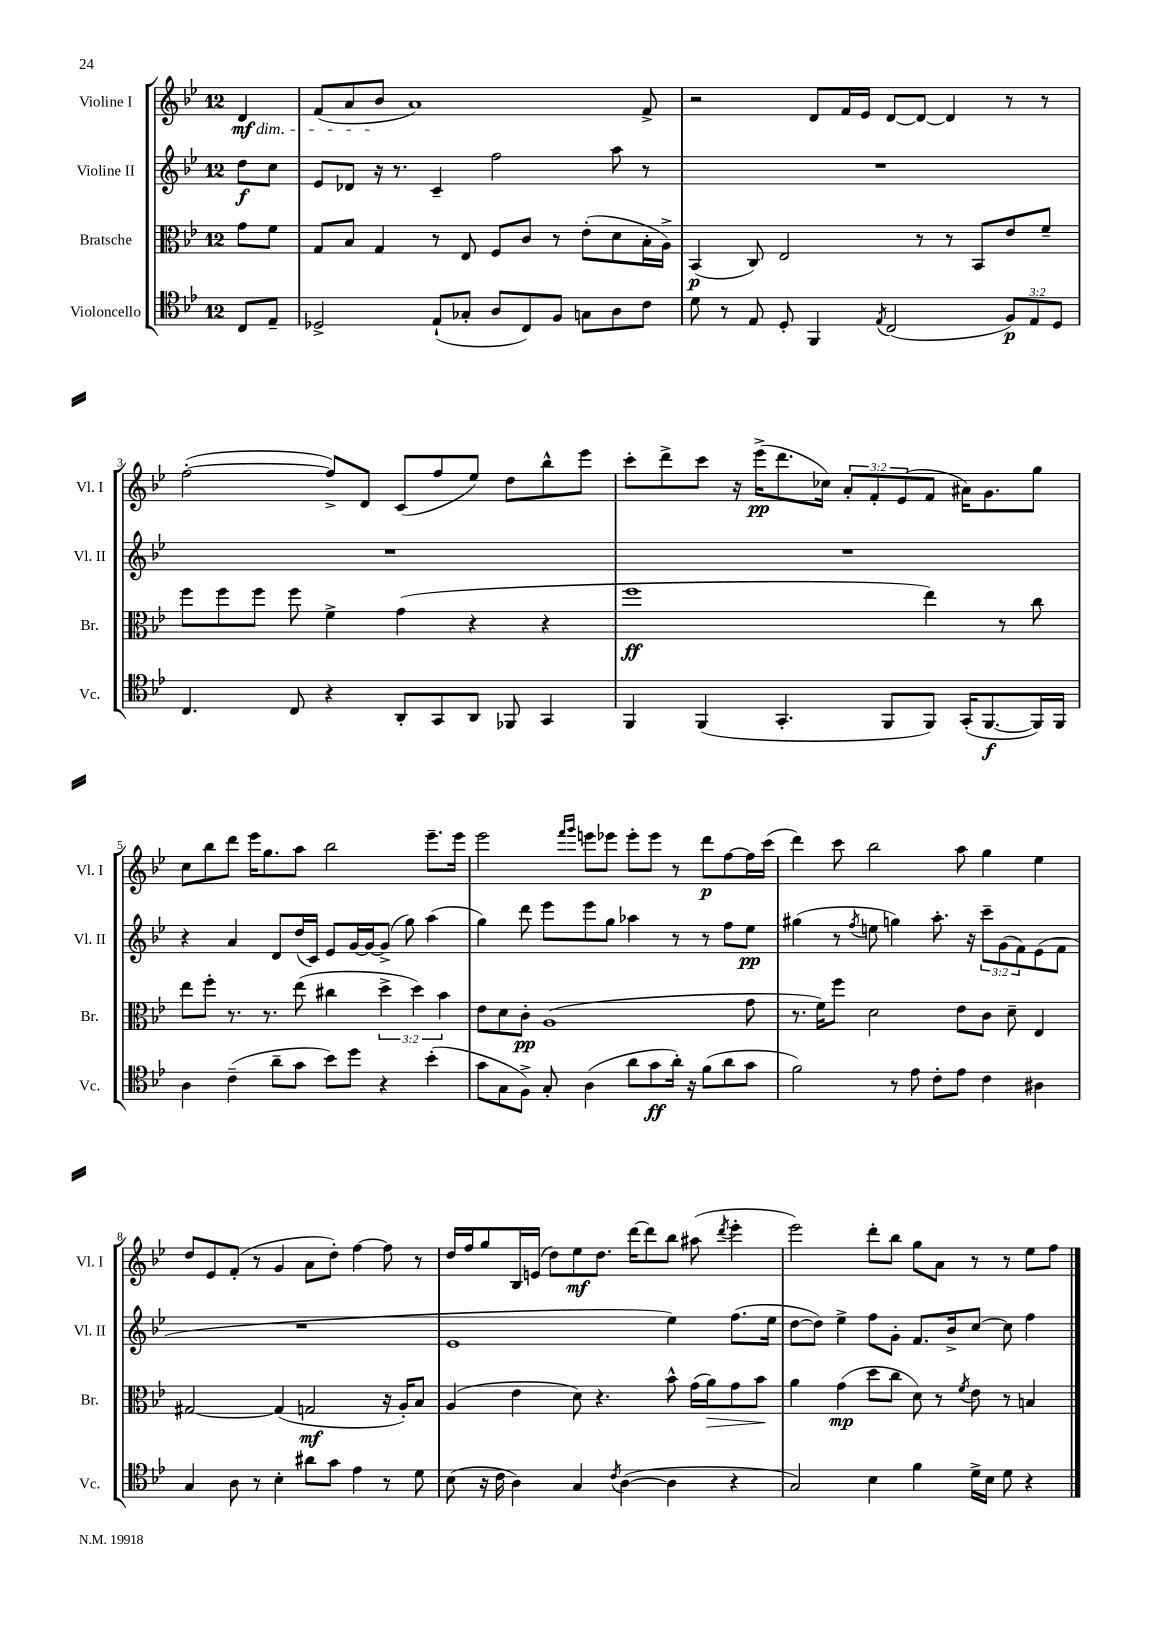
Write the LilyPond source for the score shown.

<<
\new StaffGroup <<
\new Staff = "s0" \with { instrumentName = "Violine I" shortInstrumentName = "Vl. I" } {
    \clef treble \key bes \major \once \override Staff.TimeSignature.style = #'single-digit \time 12/8 \override Staff.TupletNumber.text = #tuplet-number::calc-fraction-text \partial 4
    d'4\mf\dim |
    f'8( a'8 bes'8\! a'1) f'8-> |
    r2 d'8 f'16 ees'16 d'8~ d'8~ d'4 r8 r8 |
    f''2~-.( f''8->) d'8 c'8( f''8 ees''8) d''8 bes''8-^ ees'''8 |
    c'''8-. d'''8-> c'''8 r16 ees'''16->\pp( d'''8. ces''16) \tuplet 3/2 { a'8-. f'8-. ees'8( } f'8 ais'16) g'8. g''8 |
    c''8 bes''8 d'''8 ees'''16 g''8. a''8 bes''2 ees'''8.-- ees'''16 |
    ees'''2 \grace { f'''16 g'''16 } e'''8 ees'''8 ees'''8-. ees'''8 r8 d'''8\p f''8~ f''16 c'''16( |
    d'''4) c'''8 bes''2 a''8 g''4 ees''4 |
    d''8 ees'8 f'8-.( r8 g'4 a'8 d''8-.) f''4~ f''8 r8 |
    d''16 f''16 g''8 bes16 e'16( d''8) ees''8\mf d''8. d'''16~ d'''8 bes''8 ais''8( \acciaccatura { d'''8 } ees'''4-. |
    ees'''2) d'''8-. bes''8 g''8 a'8 r8 r8 ees''8 f''8 \bar "|." |
}
\new Staff = "s1" \with { instrumentName = "Violine II" shortInstrumentName = "Vl. II" } {
    \clef treble \key bes \major \once \override Staff.TimeSignature.style = #'single-digit \time 12/8 \override Staff.TupletNumber.text = #tuplet-number::calc-fraction-text \partial 4
    d''8\f c''8 |
    ees'8 des'8 r16 r8. c'4-- f''2 a''8 r8 |
    R1. |
    R1. |
    R1. |
    r4 a'4 d'8 d''16( c'16) ees'8 g'16~ g'16~ g'8->( g''8) a''4( |
    g''4) d'''8 ees'''8 ees'''8 g''8 aes''4 r8 r8 f''8 ees''8\pp |
    gis''4( r8 \acciaccatura { f''8 } e''8 g''4) a''8.-. r16 \tuplet 3/2 { c'''8-- g'8( f'8) } ees'8( f'8 |
    R1. |
    ees'1 ees''4) f''8.( ees''16 |
    d''8~ d''8) ees''4-> f''8 g'8-. f'8. bes'16-> c''8~ c''8 f''4 \bar "|." |
}
\new Staff = "s2" \with { instrumentName = "Bratsche" shortInstrumentName = "Br." } {
    \clef alto \key bes \major \once \override Staff.TimeSignature.style = #'single-digit \time 12/8 \override Staff.TupletNumber.text = #tuplet-number::calc-fraction-text \partial 4
    g'8 f'8 |
    g8 bes8 g4 r8 ees8 f8 c'8 r8 ees'8-.( d'8 bes16-. a16->) |
    bes,4\p( c8) ees2 r8 r8 bes,8 ees'8 f'8-- |
    f''8 f''8 f''8 f''8 f'4-> g'4( r4 r4 |
    f''1\ff ees''4) r8 c''8 |
    ees''8 f''8-. r8. r8. ees''8( cis''4 \tuplet 3/2 { d''4-> d''4) bes'4 } |
    ees'8 d'8 c'8-.\pp a1( g'8 |
    r8. f'16) f''8 d'2 ees'8 c'8 d'8-- ees4 |
    gis2~ gis4( g2\mf r16 a16-.) bes8 |
    a4( ees'4 d'8) r4. bes'8-^ g'16( a'16\>) g'8 bes'8\! |
    a'4 g'4\mp( d''8 c''8 d'8) r8 \acciaccatura { f'8 } ees'8 r8 b4 \bar "|." |
}
\new Staff = "s3" \with { instrumentName = "Violoncello" shortInstrumentName = "Vc." } {
    \clef tenor \key bes \major \once \override Staff.TimeSignature.style = #'single-digit \time 12/8 \override Staff.TupletNumber.text = #tuplet-number::calc-fraction-text \partial 4
    c8 ees8-- |
    des2-> ees8-!( ges8-. a8 c8) f8 g8 a8 c'8 |
    d'8 r8 ees8 d8-. f,4 \acciaccatura { ees8 } c2( \tuplet 3/2 { f8\p) ees8 d8 } |
    c4. c8 r4 a,8-. g,8 a,8 fes,8 g,4 |
    f,4 f,4( g,4.-. f,8 f,8) g,16-.( f,8.~\f f,16) f,16 |
    a4 c'4--( a'8-- g'8 bes'8) d''8 r4 bes'4-.( |
    g'8 g8 f8->) g8-. a4( a'8 g'8\ff a'16-.) r16 f'8( a'8 g'8 |
    f'2) r8 ees'8 c'8-. ees'8 c'4 ais4 |
    g4 a8 r8 bes4-. ais'8 g'8 ees'4 r8 d'8 |
    bes8( r16 c'16 a4) g4 \acciaccatura { c'8 } a4~( a4 r4 |
    g2) bes4 f'4 d'16-> bes16 d'8 r4 \bar "|." |
}
>>
>>
